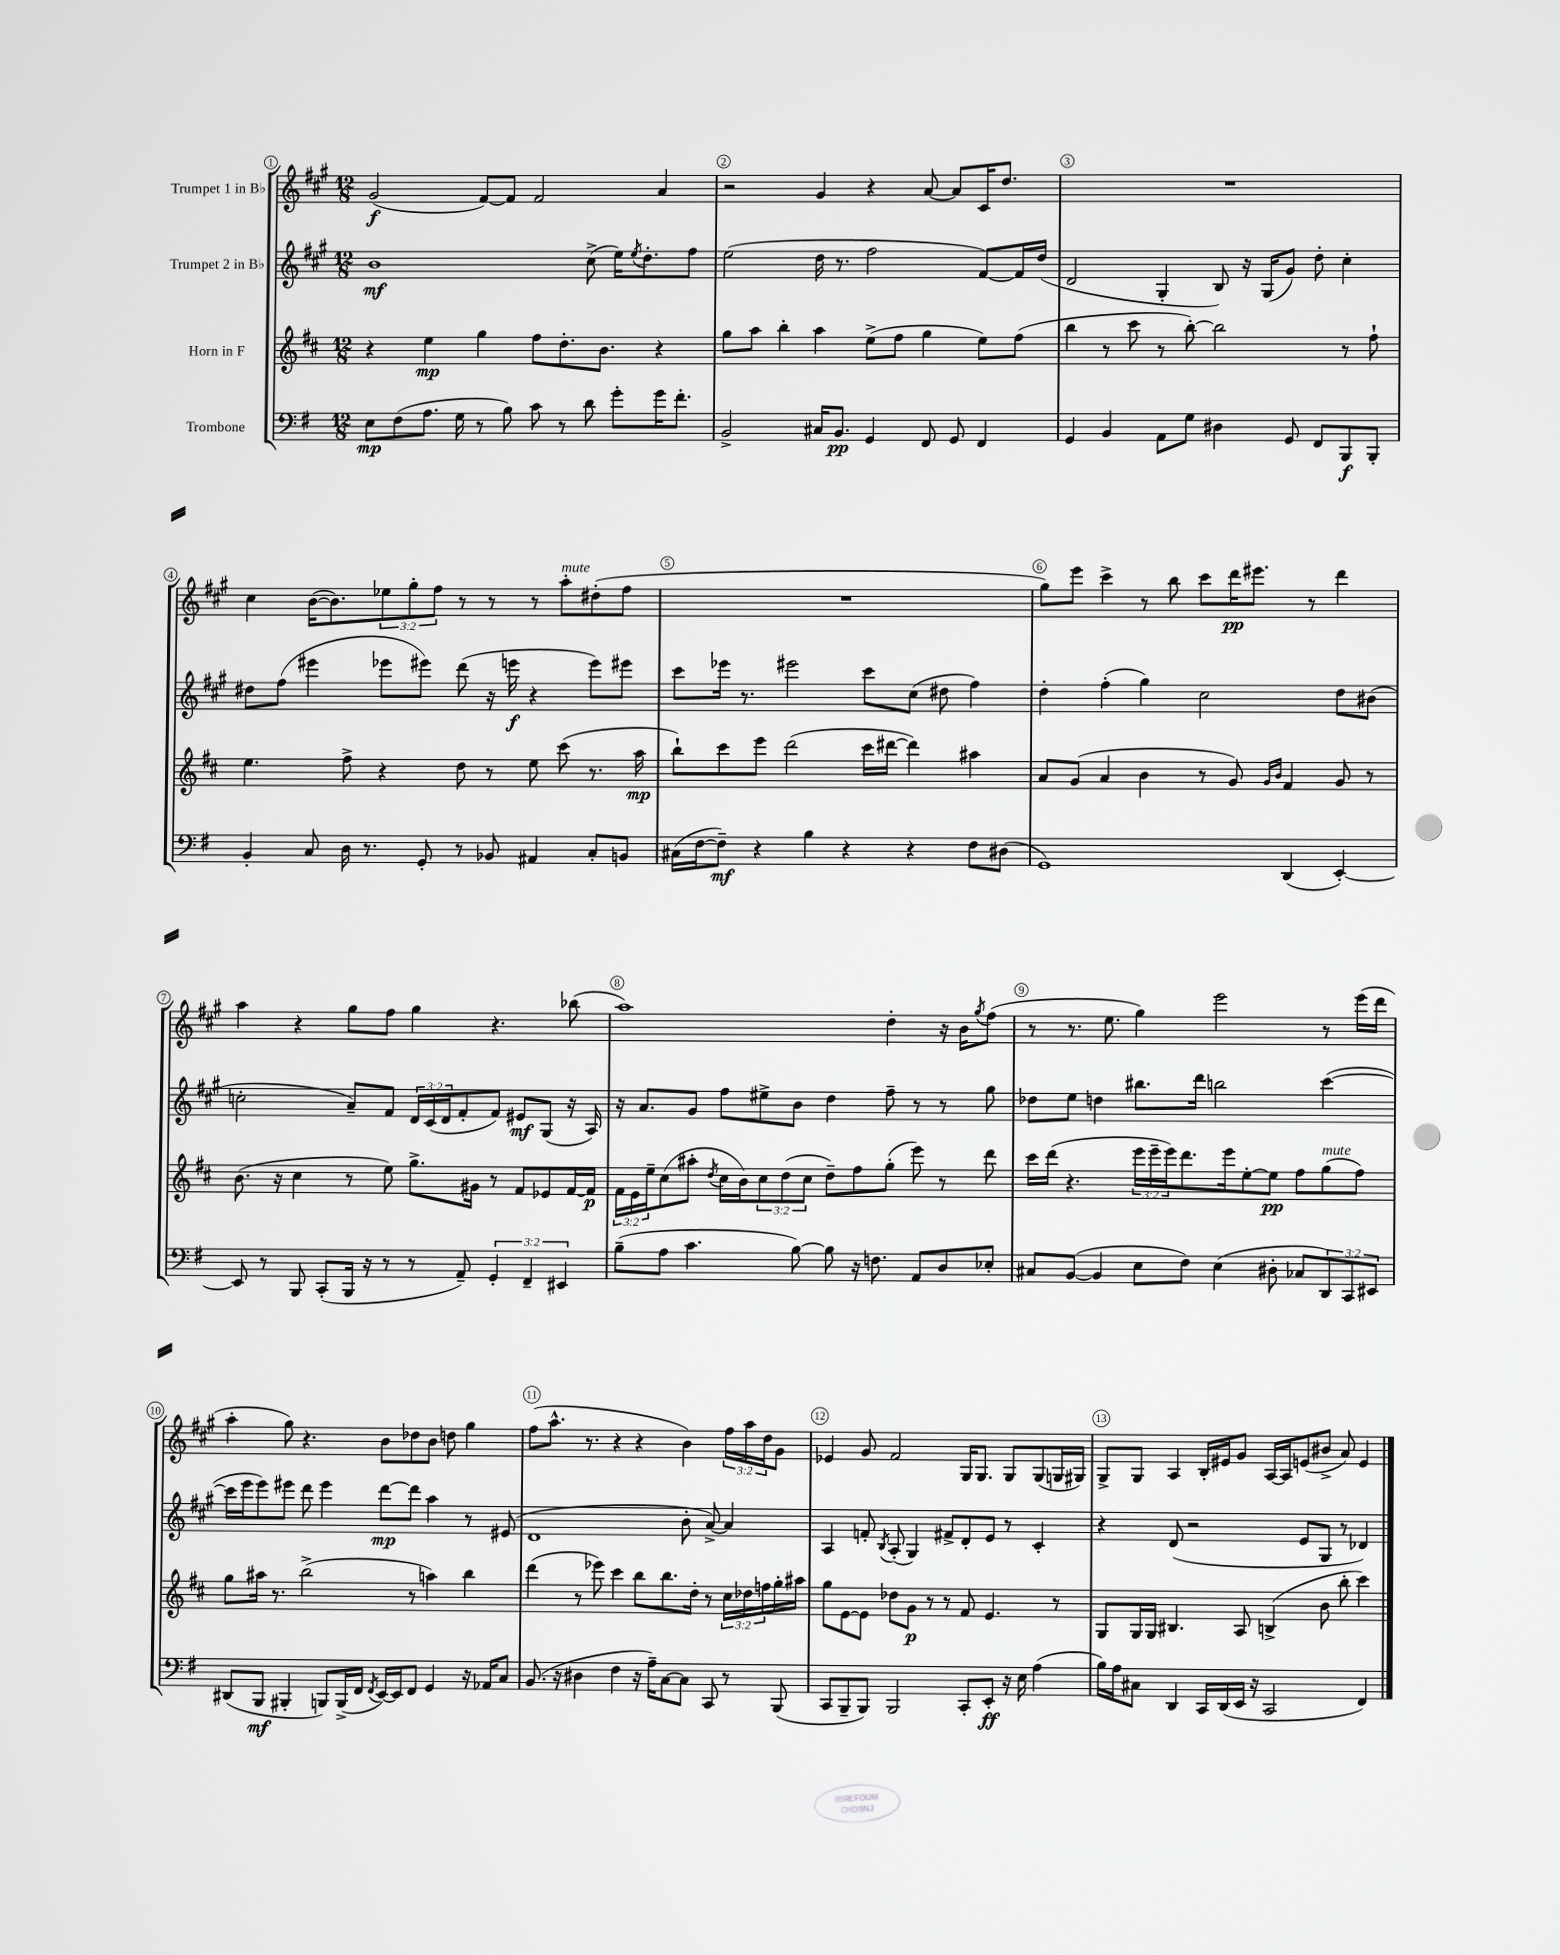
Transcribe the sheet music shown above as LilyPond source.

<<
\new StaffGroup <<
\new Staff = "s0" \with { instrumentName = "Trumpet 1 in Bb" } {
    \clef treble \key a \major \numericTimeSignature \time 12/8 \override Staff.TupletNumber.text = #tuplet-number::calc-fraction-text
    gis'2\f( fis'8~) fis'8 fis'2 a'4 |
    r2 gis'4 r4 a'8~ a'8 cis'16 d''8. |
    R1. |
    cis''4 b'16~( b'8.) \tuplet 3/2 { ees''8 gis''8-. fis''8 } r8 r8 r8 a''8-.^\markup { \italic "mute" } dis''8-.( fis''8 |
    R1. |
    gis''8) e'''8 cis'''4-> r8 b''8 cis'''8 d'''16\pp eis'''8. r8 d'''4 |
    a''4 r4 gis''8 fis''8 gis''4 r4. bes''8( |
    a''1) d''4-. r16 b'16 \acciaccatura { gis''8 } fis''8( |
    r8 r8. e''8. gis''4) e'''2 r8 e'''16( d'''16 |
    a''4-. gis''8) r4. b'8 des''8 b'8 d''8 gis''4 |
    fis''8( a''8.-^ r8. r4 r4 b'4) \tuplet 3/2 { fis''16 a''16 d''16 } gis'8 |
    ees'4 gis'8 fis'2 gis16 gis8. gis8 gis8( g16 gis16) |
    gis8-> gis8 a4 b16-. eis'16 gis'8 a16~ a16 e'8( bis'8-> a'8) e'4 \bar "|." |
}
\new Staff = "s1" \with { instrumentName = "Trumpet 2 in Bb" } {
    \clef treble \key a \major \numericTimeSignature \time 12/8 \override Staff.TupletNumber.text = #tuplet-number::calc-fraction-text
    b'1\mf cis''8->( e''16) \acciaccatura { e''8 } d''8.-. fis''8 |
    e''2( d''16 r8. fis''2 fis'8~) fis'16 d''16( |
    d'2 gis4-. b8) r16 gis16( gis'8) d''8-. cis''4-. |
    dis''8 fis''8( eis'''4 ees'''8 eis'''8) d'''8( r16 e'''16\f r4 e'''8) eis'''8 |
    cis'''8 ees'''16 r8. eis'''2 cis'''8 cis''8( dis''8 fis''4) |
    d''4-. fis''4-.( gis''4) cis''2 d''8 bis'8( |
    c''2-. a'8--) fis'8 \tuplet 3/2 { d'16 cis'16( d'16 } fis'8-. fis'8) eis'8\mf gis8( r16 a16) |
    r16 a'8. gis'8 fis''8 eis''8-> b'8 d''4 fis''8-- r8 r8 gis''8 |
    des''8 e''8 d''4 bis''8. d'''16 b''2 cis'''4~( |
    cis'''16 e'''16 e'''8) eis'''8 d'''8 eis'''4 d'''8~\mp d'''8 a''4 r8 eis'8( |
    d'1 b'8-. a'8~->) a'4 |
    a4 f'8-. \acciaccatura { b8 } a8-.( gis4) fis'8-> d'8-. e'8 r8 cis'4-. |
    r4 d'8( r2 e'8 gis8 r8 des'4) \bar "|." |
}
\new Staff = "s2" \with { instrumentName = "Horn in F" } {
    \clef treble \key d \major \numericTimeSignature \time 12/8 \override Staff.TupletNumber.text = #tuplet-number::calc-fraction-text
    r4 e''4\mp g''4 fis''8 d''8.-. b'8. r4 |
    g''8 a''8 b''4-. a''4 e''8->( fis''8 g''4 e''8) fis''8( |
    b''4 r8 cis'''8 r8 b''8~-.) b''2 r8 fis''8-! |
    e''4. fis''8-> r4 d''8 r8 e''8 cis'''8( r8. a''16\mp |
    b''8-!) cis'''8 e'''8 d'''2( cis'''16 dis'''16~ dis'''4) ais''4 |
    a'8 g'8( a'4 b'4 r8 g'8) \grace { g'16 b'16 } fis'4 g'8 r8 |
    b'8.( r16 cis''4 r8 e''8) g''8.-> gis'16 r8 fis'8 ees'8 fis'16~ fis'16\p |
    \tuplet 3/2 { fis'16 e'16 e''16-- } cis''8( ais''8-. \acciaccatura { d''8 } cis''16 b'16) \tuplet 3/2 { cis''8 d''8( cis''8 } d''8--) fis''8 g''8-.( e'''8) r8 d'''8 |
    cis'''16 d'''16( r4. \tuplet 3/2 { e'''16 e'''16-- e'''16) } d'''8. e'''16 e''8~-. e''8\pp fis''8 g''8^\markup { \italic "mute" }( fis''8) |
    g''8 ais''16 r8. b''2->( r8 a''4) b''4 |
    d'''4( r8 ees'''8) cis'''4 b''8 b''8. d''16-. r8 \tuplet 3/2 { cis''16 des''16 f''16 } g''16-. ais''16 |
    g''8 e'8~ e'8 des''8 g'8\p r8 r8 fis'8 e'4. r8 |
    g8 g16 g16 bis4. a8 b4->( b'8 b''8-. cis'''4) \bar "|." |
}
\new Staff = "s3" \with { instrumentName = "Trombone" } {
    \clef bass \key g \major \numericTimeSignature \time 12/8 \override Staff.TupletNumber.text = #tuplet-number::calc-fraction-text
    e8\mp fis8( a8. g16 r8 b8) c'8 r8 d'8 g'8-. g'16 fis'8.-. |
    b,2-> cis16 b,8.\pp g,4 fis,8 g,8 fis,4 |
    g,4 b,4 a,8 g8 dis4 g,8 fis,8 b,,8\f b,,8-. |
    b,4-. c8 d16 r8. g,8-. r8 bes,8 ais,4 c8-. b,8 |
    cis16( fis16~ fis8--\mf) r4 b4 r4 r4 fis8 dis8( |
    g,1) d,4( e,4~-.) |
    e,8 r8 b,,8 c,8-.( b,,16 r16 r8 r8 a,8--) \tuplet 3/2 { g,4-. fis,4-- eis,4 } |
    b8--( a8 c'4. b8~) b8 r16 f8. a,8 d8 ees8-. |
    cis8 b,8~( b,4 e8 fis8) e4( dis8-. ces8 \tuplet 3/2 { d,8) c,8 eis,8 } |
    dis,8( b,,8\mf bis,,4-. b,,8) b,,16->( fis,16 \acciaccatura { fis,8 } e,16~) e,16 fis,8 g,4 r16 aes,16 c8 |
    b,8.( r16 dis4 fis4 r16 a16--) c8~ c8 c,8 r8 b,,8( |
    c,8 b,,8-- b,,8) b,,2 c,8-. e,8-.\ff r16 e16 a4( |
    b16) a16 cis8 d,4 c,16 d,16( e,16 r16 c,2 fis,4) \bar "|." |
}
>>
>>
\layout { \context { \Score \override BarNumber.break-visibility = ##(#f #t #t) barNumberVisibility = #all-bar-numbers-visible \override BarNumber.stencil = #(make-stencil-circler 0.1 0.3 ly:text-interface::print) } }
